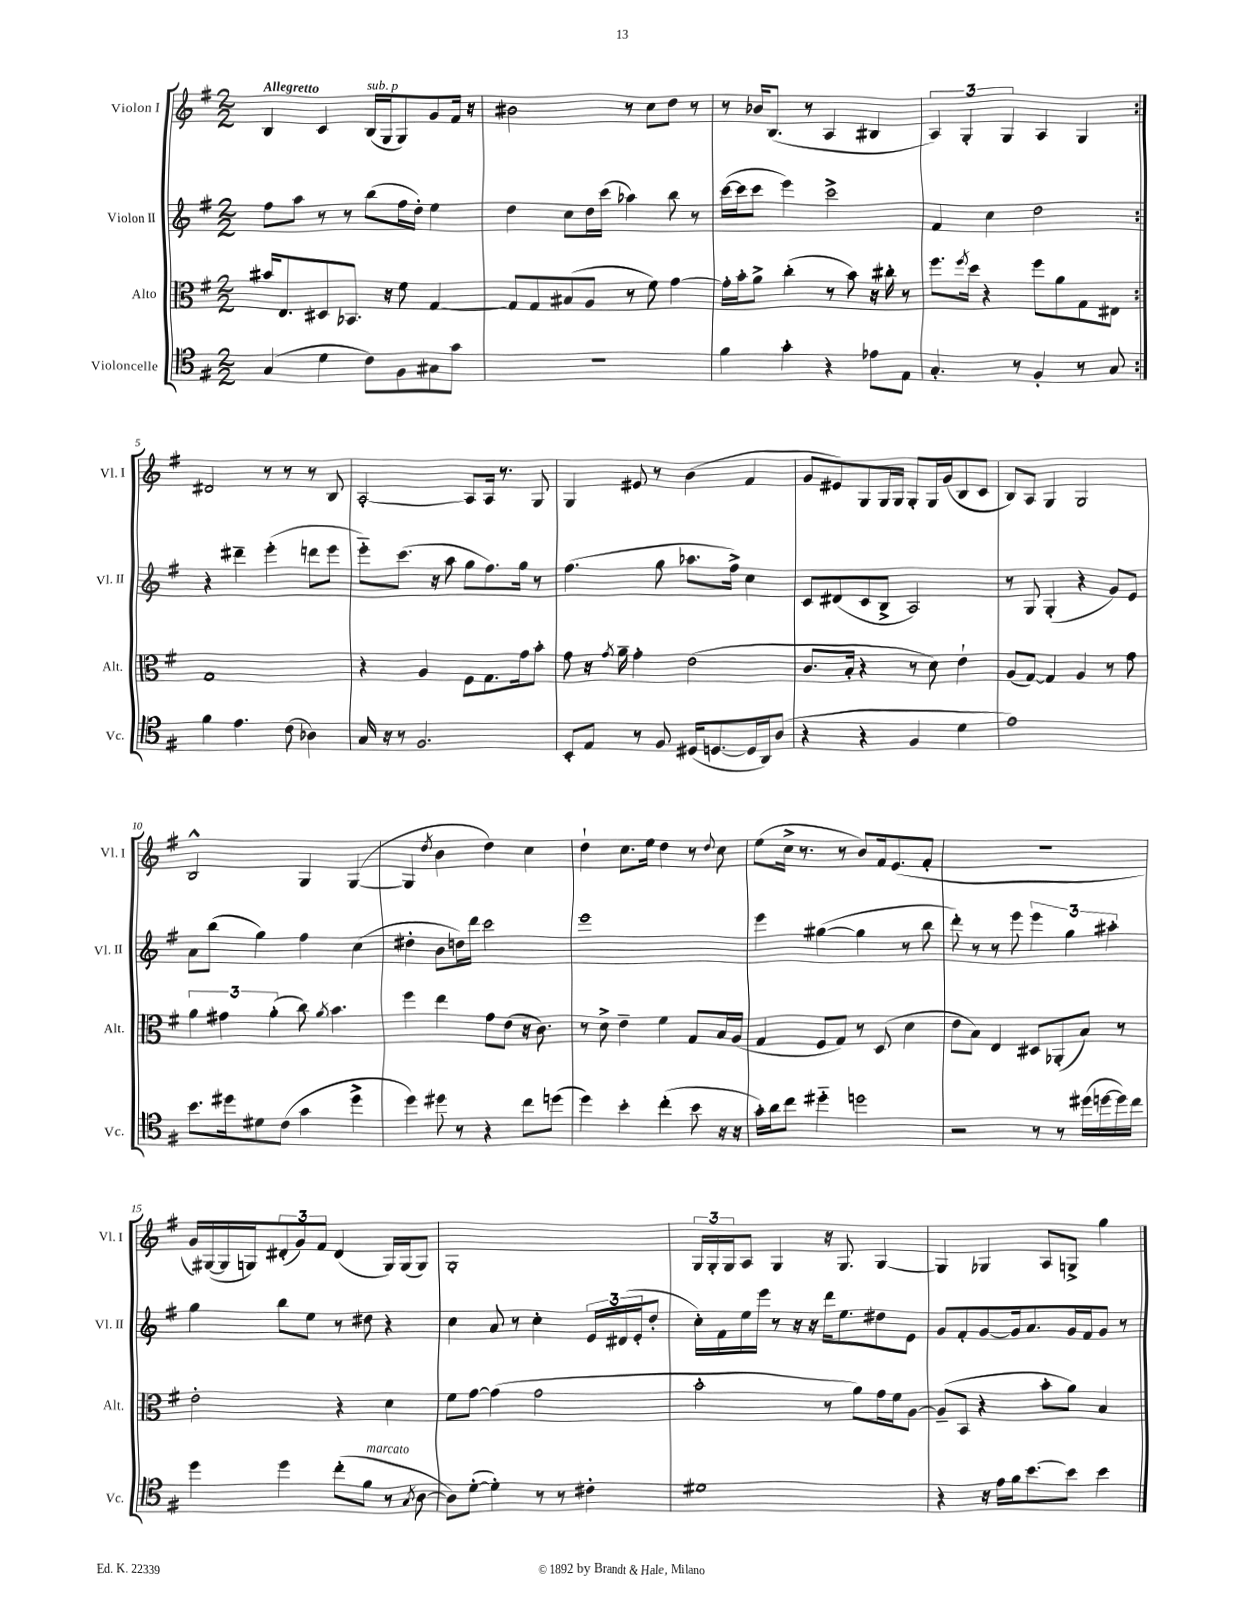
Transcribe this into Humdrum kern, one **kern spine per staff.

**kern	**kern	**kern	**kern
*part4	*part3	*part2	*part1
*staff4	*staff3	*staff2	*staff1
*I"Violoncelle	*I"Alto	*I"Violon II	*I"Violon I
*I'Vc.	*I'Alt.	*I'Vl. II	*I'Vl. I
*clefC4	*clefC3	*clefG2	*clefG2
*k[f#]	*k[f#]	*k[f#]	*k[f#]
*M2/2	*M2/2	*M2/2	*M2/2
=1	=1	=1	=1
!	!	!	!LO:TX:a:B:t=Allegretto
(4G/	16b#X/KL	8ff#\L	4B/
.	8.E/	.	.
.	.	8aa\J	.
4d\	8D#X/	8r	4c/
.	8.BB-X/J	8r	.
!	!	!	!LO:TX:a:i:t=sub. p
8c\L)	.	(8bb\L	(16B/LL
.	16r	.	16G/J
8F#\	8f#\	16ff#\L	8G/)
.	.	16dd'\JJ)	.
8G#X\	[4G/	4ee\	8g/
8g\J	.	.	16f#/Jk
.	.	.	16r
=2	=2	=2	=2
1r	8G/L]	4dd\	2b#X\
.	8G/	.	.
.	(8B#X/	8cc\L	.
.	8A/J	16dd\L	.
.	.	(16ccc\JJ	.
.	8r	4aa-X\)	8r
.	8f#\)	.	8cc\L
.	[4g\	8bb\	8dd\J
.	.	8r	8r
=3	=3	=3	=3
4f#\	16g'\LL]	([16ccc\LL	8r
.	16b'\J	16ccc\J]	.
.	8a^\J	8ccc\J	16b-X/KL
.	.	.	(8.B/J
4g'\	(4cc'\	4eee\)	.
.	.	.	8r
4r	8r	2ccc^\	4A/
.	8b\)	.	.
8e-X\L	16r	.	4B#X/
.	16cc#X'\	.	.
8E\J	8r	.	.
=4	=4	=4	=4
4.G'/	8.ff#\L	4f#/	6A/)
.	.	.	6G'/
.	8qff#/	.	.
.	16dd\Jk	.	.
.	4r	4cc\	.
.	.	.	6G/
8r	.	.	.
4F#'/	8ff#\L	2dd\	4A/
.	8a\	.	.
8r	8G\	.	4G/
8G/	8E#X\J	.	.
!!LO:LB:g=z
=5:|!	=5:|!	=5:|!	=5:|!
4f#\	1G	4r	2d#X/
4.e\	.	4ddd#X~\	.
.	.	(4eee'\	8r
(8c\	.	.	8r
4A-X\)	.	8dddn\L	8r
.	.	8eee\J	8B/
=6	=6	=6	=6
16G/	4r	8eee\L)	[2A'/
16r	.	.	.
8r	.	(8.ccc\J	.
2.F#/	4A/	.	.
.	.	16r	.
.	.	8aa\	.
.	8F#\L	8gg\L	8A/L]
.	8.G\	8.ff#\)	16A/Jk
.	.	.	8.r
.	16g\k	16gg\Jk	.
.	8b'\J	8r	8G/
=7	=7	=7	=7
8BB'/L	8g\	(4.ff#\	4G/
8E/J	16r	.	.
.	8qg/	.	.
.	16a~\	.	.
8r	4g'\	.	8e#X/
8F#/	.	8gg\	8r
(16D#X/KL	(2e\	8.aa-X\L	(4b\
[8.Dn/	.	.	.
.	.	16ff#^\Jk)	.
16D/L]	.	4cc\	4f#/
16AA/J)	.	.	.
(8A/J	.	.	.
=8	=8	=8	=8
4r	8.c/L	8c/L	8g/L
.	.	(8d#X/	8e#X/)
.	16B'/Jk	.	.
4r	4r	8c/	8G/
.	.	8B^/J	16G/L
.	.	.	16G/JJ
4F#/	8r	2A/)	8G'/L
.	8d\)	.	16G/L
.	.	.	(16g/J
4d\	4e`\	.	8B/
.	.	.	8c/J
=9	=9	=9	=9
1e)	(8A/L	8r	8B/L)
.	[8G/J)	8G/	8A/J
.	4G/]	(4G'/	4G/
.	4A/	4r	2G/
.	8r	8g/L)	.
.	8g\	8e/J	.
!!LO:LB:g=z
=10	=10	=10	=10
8.b\L	6a\	8a\L	2B^^/
.	.	(8bb\J	.
.	6g#X\	.	.
16dd#X\k	.	.	.
8d#X\	.	4gg\)	.
.	(6a'\	.	.
(8c\J	.	.	.
4g\	8cc\)	4ff#\	4G/
.	8qa/	.	.
.	4.b\	.	.
4dd#^\	.	(4cc\	([4G/
=11	=11	=11	=11
4dd\)	4ff#\	4dd#X'\	4G/]
.	.	.	8qdd/
8dd#X\	4ee\	8b\L	4b\
8r	.	16ddn\L)	.
.	.	16ddd\JJ	.
4r	8g\L	2ccc\	4dd\)
.	(8e\J	.	.
8cc\L	16r	.	4cc\
.	8.c\)	.	.
(8ddn\J	.	.	.
=12	=12	=12	=12
4dd\)	8r	1eee	4dd`\
.	8d^\	.	.
4b'\	4e~\	.	8.cc\L
.	.	.	16ee\Jk
(4cc'\	4f#\	.	4dd\
8b\	8G/L	.	8r
.	.	.	8qqdd/
16r	16B/L	.	8cc\
16r	(16A/JJ	.	.
=13	=13	=13	=13
16g'\LL)	4G/	4eee\	(8ee\L
16a\J	.	.	.
8cc\J	.	.	16cc^\Jk
.	.	.	8.r
4dd#X\	8F#/L	([4gg#X\	.
.	8G/J)	.	8r
2ddn\	8r	4gg#\]	8b/L)
.	(8D/	.	16f#/k
.	.	.	(8.e/
.	4d\	8r	.
.	.	8bb\	8f#'/J
=14	=14	=14	=14
2r	8e\L	8ddd'\)	1r
.	8B\J)	8r	.
.	4E/	8r	.
.	.	8eee\	.
8r	8D#X/L	6eee\	.
8r	(8AA-X'/	.	.
.	.	6gg\	.
(16dd#X\LL	8B/J)	.	.
[16ddn\	.	.	.
.	.	6aa#X'\	.
16dd\])	8r	.	.
16cc\JJ	.	.	.
!!LO:LB:g=z
=15	=15	=15	=15
4dd\	2e'\	4gg\	16g/LL)
.	.	.	([16G#X/
.	.	.	16G#/]
.	.	.	16Gn/J)
4dd\	.	8bb\L	(12d#X'/
.	.	.	12g/)
.	.	8ee\J	.
.	.	.	12f#/J
(8cc'\L	4r	8r	(4d#/
!LO:TX:a:i:t=marcato	!	!	!
8f#\J	.	8dd#X\	.
8r	4d\	4r	16G/LL)
.	.	.	(16G/J
8qG/	.	.	.
[8A\	.	.	8G/J)
=16	=16	=16	=16
8A\L])	8f#\L	4cc\	1G'
([8d'\J	[8g\J	.	.
4d'\])	(4g\]	8a/	.
.	.	8r	.
8r	2g\	4cc'\	.
8r	.	.	.
4c#X'\	.	24e/LL	.
.	.	(24d#X/	.
.	.	24e'/J	.
.	.	8dd'/J	.
=17	=17	=17	=17
1d#X	2b'\	16cc'\LL)	24G/LL
.	.	.	24G'/
.	.	16f#\	.
.	.	.	24G/J
.	.	16ee\	8A/J
.	.	16eee\JJ	.
.	.	8r	4G/
.	.	16r	.
.	.	16r	.
.	8r	16ddd\KL	16r
.	.	8.ee\	8.G/
.	8a\L)	.	.
.	16g\L	8dd#X\	[4G/
.	16f#\J	.	.
.	[8A\J	8e\J	.
=18	=18	=18	=18
4r	(8A~/L]	8g/L	4G/]
.	8BB/J	8f#'/	.
16r	4r	[8g/	4G-X/
16e\LL	.	.	.
16f#\J	.	16g/k]	.
[8.b\	.	8.a/	.
.	8b'\L	.	8A/L
8b\J]	8a\J)	16g/L	8Gn^/J
.	.	16f#/J	.
4b\	4B/	8g/J	4gg\
.	.	8r	.
==	==	==	==
*-	*-	*-	*-
